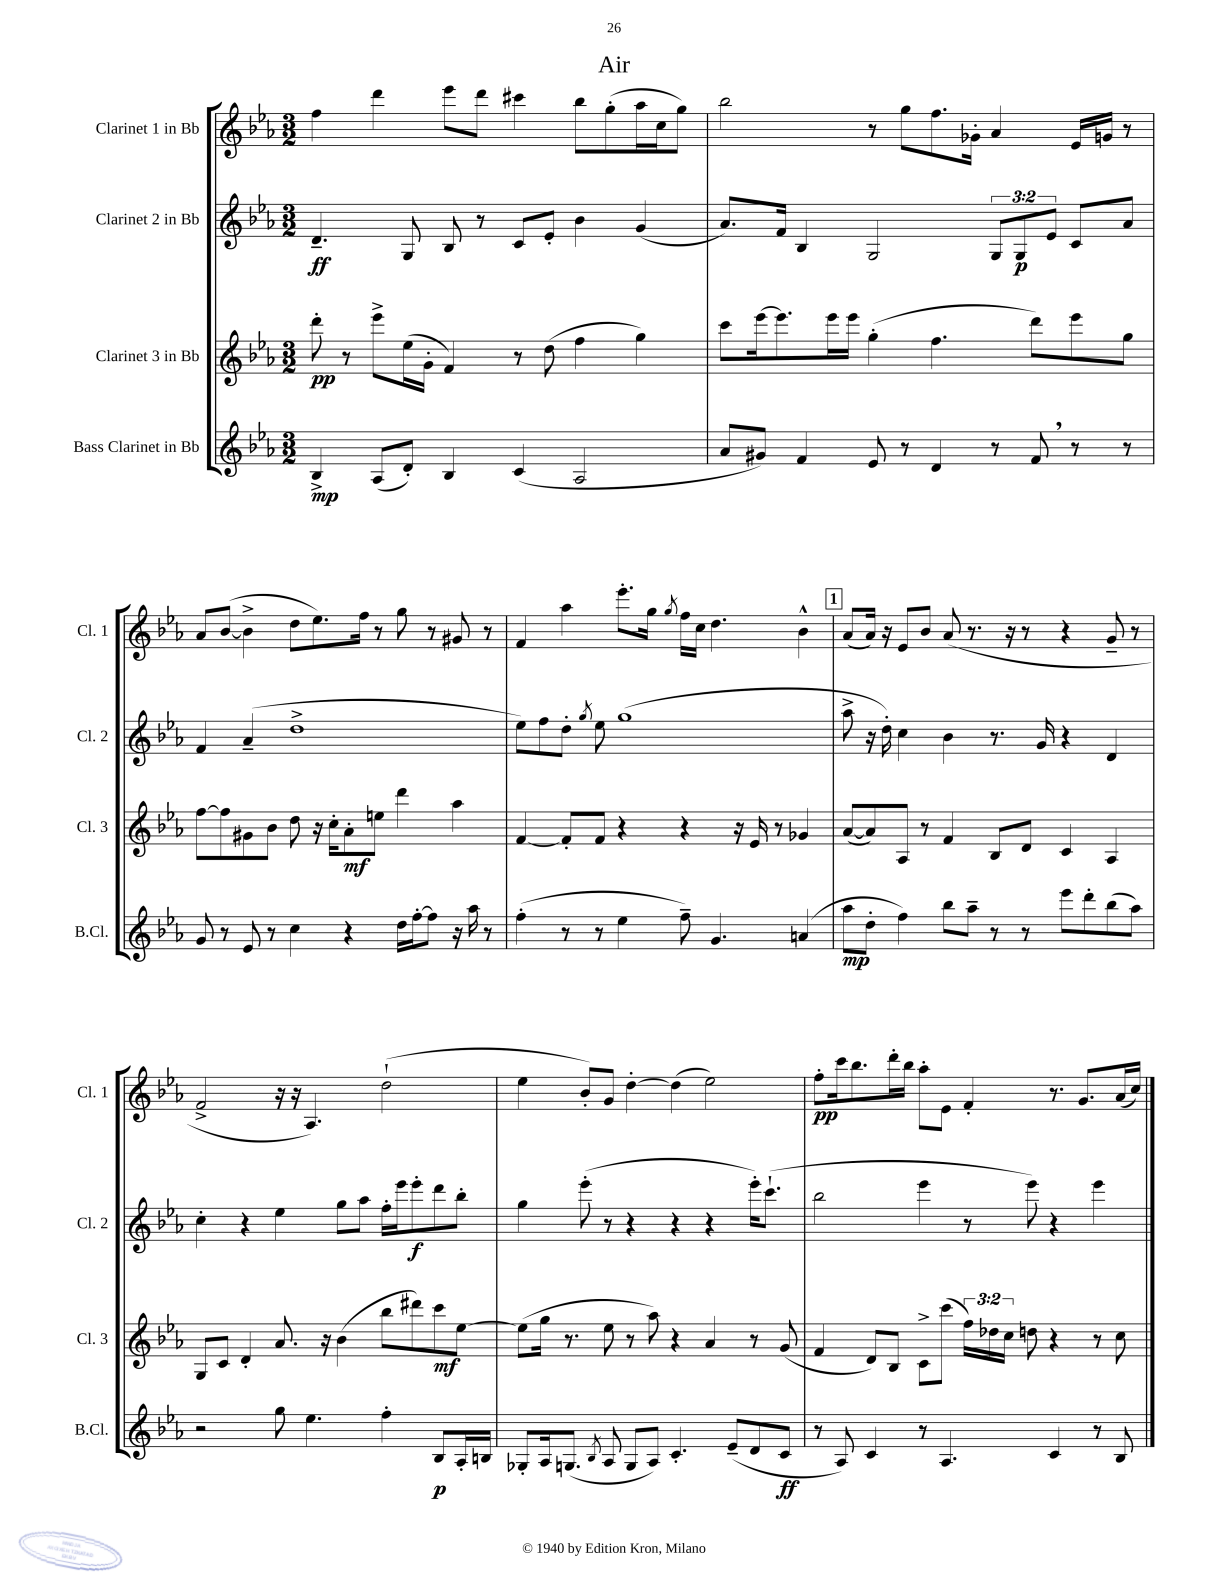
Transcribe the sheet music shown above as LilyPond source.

\header { title = "Air" }
<<
\new StaffGroup <<
\new Staff = "s0" \with { instrumentName = "Clarinet 1 in Bb" shortInstrumentName = "Cl. 1" } {
    \clef treble \key ees \major \numericTimeSignature \time 3/2
    \autoBeamOff f''4 d'''4 ees'''8[ d'''8] cis'''4 bes''8[ g''8-.( aes''16 c''16 g''8]) |
    bes''2 r8 g''8[ f''8. ges'16]-. aes'4 ees'16[ g'16] r8 |
    aes'8[ bes'8]~( bes'4-> d''8[ ees''8.) f''16] r8 g''8 r8 gis'8 r8 |
    f'4 aes''4 ees'''8.[-. g''16] \acciaccatura { g''8 } f''16[ c''16] d''4. bes'4-^ |
    \mark \markup { \box "1" } aes'8[( aes'16]) r16 ees'8[ bes'8] aes'8( r8. r16 r8 r4 g'8-- r8 |
    f'2-> r16 r16 aes4.) d''2-!( |
    ees''4 bes'8[-.) g'8] d''4~-. d''4( ees''2) |
    f''8[-.\pp c'''16 bes''8. d'''16-. bes''16] aes''8[-. ees'8] f'4-. r8. g'8.[ aes'16( c''16]) \bar "|." |
}
\new Staff = "s1" \with { instrumentName = "Clarinet 2 in Bb" shortInstrumentName = "Cl. 2" } {
    \clef treble \key ees \major \numericTimeSignature \time 3/2 \override Staff.TupletNumber.text = #tuplet-number::calc-fraction-text
    \autoBeamOff d'4.--\ff g8 bes8 r8 c'8[ ees'8]-. bes'4 g'4( |
    aes'8.[) f'16] bes4 g2 \tuplet 3/2 { g8[ g8\p ees'8] } c'8[ aes'8] |
    f'4 aes'4--( d''1-> |
    ees''8[) f''8 d''8]-. \acciaccatura { g''8 } ees''8 g''1( |
    \mark \markup { \box "1" } aes''8-> r16 d''16-.) c''4 bes'4 r8. g'16 r4 d'4 |
    c''4-. r4 ees''4 g''8[ aes''8] f''16[-. ees'''16 ees'''8-.\f d'''8 bes''8]-. |
    g''4 ees'''8-.( r8 r4 r4 r4 ees'''16[-.) c'''8.]-!( |
    bes''2 ees'''4 r8 ees'''8) r4 ees'''4 \bar "|." |
}
\new Staff = "s2" \with { instrumentName = "Clarinet 3 in Bb" shortInstrumentName = "Cl. 3" } {
    \clef treble \key ees \major \numericTimeSignature \time 3/2 \override Staff.TupletNumber.text = #tuplet-number::calc-fraction-text
    \autoBeamOff d'''8-.\pp r8 ees'''8[-> ees''16( g'16]-. f'4) r8 d''8( f''4 g''4) |
    c'''8[ ees'''16~ ees'''8. ees'''16 ees'''16] g''4-.( f''4. d'''8[) ees'''8 g''8] |
    f''8[~ f''8 gis'8 bes'8] d''8 r16 c''16[-. aes'8-.\mf e''8] d'''4 aes''4 |
    f'4~ f'8[-. f'8] r4 r4 r16 ees'16 r8 ges'4 |
    \mark \markup { \box "1" } aes'8[~( aes'8) aes8] r8 f'4 bes8[ d'8] c'4 aes4 |
    g8[ c'8] d'4-. aes'8. r16 bes'4( bes''8[ dis'''8) c'''8\mf ees''8]~ |
    ees''8[( g''16] r8. ees''8 r8 aes''8) r4 aes'4 r8 g'8( |
    f'4 d'8[) bes8] c'8[-> c'''8]( \tuplet 3/2 { f''16[) des''16 c''16] } d''8 r4 r8 c''8 \bar "|." |
}
\new Staff = "s3" \with { instrumentName = "Bass Clarinet in Bb" shortInstrumentName = "B.Cl." } {
    \clef treble \key ees \major \numericTimeSignature \time 3/2
    \autoBeamOff bes4->\mp aes8[( d'8]-.) bes4 c'4( aes2 |
    aes'8[ gis'8]) f'4 ees'8 r8 d'4 r8 f'8 \breathe r8 r8 |
    g'8 r8 ees'8 r8 c''4 r4 d''16[ f''16~-. f''8] r16 aes''16 r8 |
    f''4-.( r8 r8 ees''4 f''8--) g'4. a'4( |
    \mark \markup { \box "1" } aes''8[\mp d''8]-. f''4) bes''8[ aes''8]-- r8 r8 ees'''8[ d'''8-. bes''8( aes''8]) |
    r2 g''8 ees''4. f''4-. bes8[\p aes16-. b16] |
    ges8[-. aes16 g8.]( \acciaccatura { bes8 } aes8 g8[ aes8]) c'4.-. ees'8[--( d'8 c'8]\ff |
    r8 aes8) c'4 r8 aes4. c'4 r8 bes8 \bar "|." |
}
>>
>>
\layout { \context { \Score \remove "Bar_number_engraver" } }
